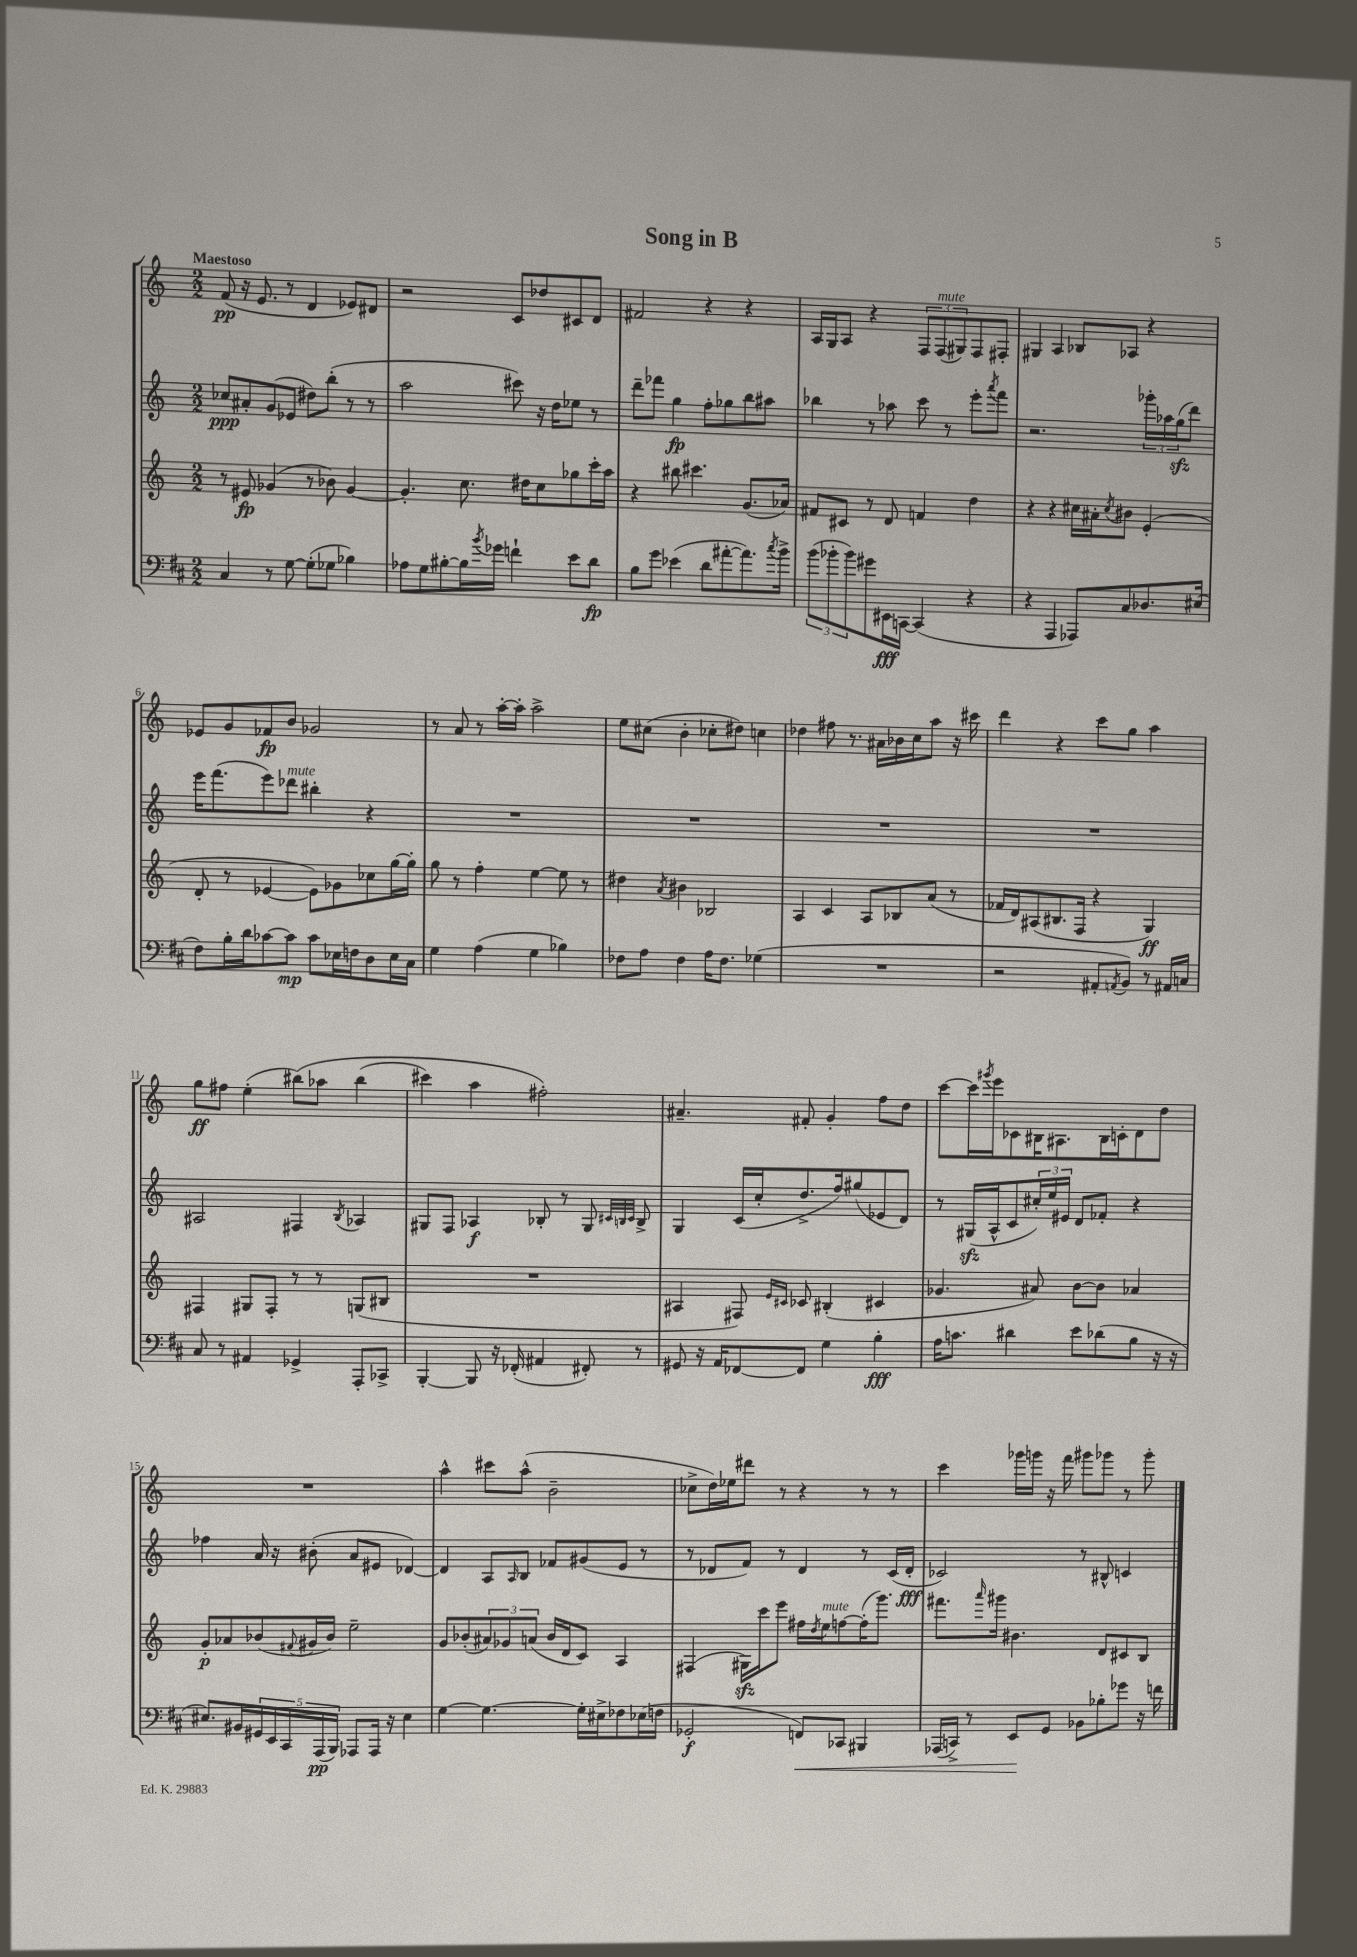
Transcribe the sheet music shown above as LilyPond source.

\header { title = "Song in B" }
<<
\new StaffGroup <<
\new Staff = "s0" {
    \clef treble \key c \major \numericTimeSignature \time 2/2 \tempo "Maestoso"
    f'8\pp( r16 e'8. r8 d'4 ees'8) dis'8 |
    r2 c'8 des''8 cis'8 d'8 |
    fis'2 r4 r4 |
    a16 g16 a8 r4 \tuplet 3/2 { f8 f8^\markup { \italic "mute" }( gis8) } f8 fis8-. |
    gis4 a4 bes8 aes8 r4 |
    ees'8 g'8 fes'8\fp b'8 ges'2 |
    r8 a'8 r8 a''16~-. a''16-. a''2-> |
    e''8 cis''8( b'4-. ces''8-. dis''8) c''4 |
    des''4 fis''8 r8. ais'16 bes'16 c''16 a''8 r16 cis'''16 |
    d'''4 r4 c'''8 g''8 a''4 |
    g''8\ff fis''8 e''4-.( bis''8)\( aes''8 bis''4( |
    cis'''4) a''4 fis''2-.\) |
    ais'4.-- fis'8-. g'4-. f''8 d''8 |
    c'''8~ c'''16 \acciaccatura { gis'''8 } e'''16 ces'8 bis16 ais8. bis16 c'16-. d'8 d''8 |
    R1 |
    a''4-^ cis'''8 a''8-^( b'2-- |
    ces''8-> d''16) ees''16 dis'''8 r8 r4 r8 r8 |
    c'''4 ges'''16 g'''16 r16 f'''16 gis'''8 ges'''8 r8 ges'''8-. \bar "|." |
}
\new Staff = "s1" {
    \clef treble \key c \major \numericTimeSignature \time 2/2
    ces''8\ppp ais'8-. g'8( ees'8 dis''8) b''8-.( r8 r8 |
    a''2 cis'''8) r16 d''16 ees''8 r8 |
    d'''8-- fes'''8 g''4\fp f''8-. ges''8 b''8 ais''8 |
    bes''4 r8 aes''8 c'''8 r8 e'''8-. \acciaccatura { a'''8 } f'''8 |
    r2. \tuplet 3/2 { ges'''16-. aes''16 g''16\sfz( } d'''8) |
    e'''16 f'''8.( e'''8) des'''8^\markup { \italic "mute" } bis''4-. r4 |
    R1 |
    R1 |
    R1 |
    R1 |
    ais2 fis4 \acciaccatura { b8 } aes4 |
    gis8 f8 aes4\f bes8-. r8 gis8 \grace { cis'32 b32 cis'32 } b8-> |
    g4 c'16( c''16-. d''8.-> f''16) gis''8( ees'8 d'8) |
    r8 gis16\sfz( a16-^ c'8 \tuplet 3/2 { cis''16-.) e''16 eis'16 } d'8 fes'8-. r4 |
    fes''4 a'16 r16 bis'8-.( a'8 eis'8 des'4~) |
    des'4 a8 \grace { a16 } b8 fes'8 gis'8( e'8 r8 |
    r8 des'8 f'8) r8 des'4 r8 c'16( des'16-.\fff |
    ces'2) r8 bis8-^ c'4 \bar "|." |
}
\new Staff = "s2" {
    \clef treble \key c \major \numericTimeSignature \time 2/2
    r8 eis'8\fp ges'4( r8 bes'8) ges'4~ |
    ges'4.-. c''8. dis''16 c''8 ges''8 c'''16-. a''16 |
    r4 bis''8 cis'''4. g'8.( aes'16) |
    fis'8 cis'8 r8 d'8 f'4 d''4 |
    r4 r4 cis''16 ais'16-. \acciaccatura { cis''8 } bis'8 e'4-.( |
    d'8-. r8 ees'4~ ees'8) ges'8 ces''8 g''16~ g''16-. |
    g''8 r8 f''4-. e''4~ e''8 r8 |
    dis''4 \acciaccatura { a'8 } bis'4 bes2 |
    a4 c'4 a8 bes8 a'8( r8 |
    fes'16 d'16) ais8( bis8. f16 r4 g4\ff) |
    fis4 gis8 fis8-. r8 r8 g8( bis8 |
    R1 |
    ais4 fis8) \grace { e'16 cis'16 } ces'8 bis4-.( cis'4 |
    ges'4. ais'8) b'8~ b'8 aes'4 |
    g'8-.\p aes'8 bes'8( \appoggiatura { fis'8 } gis'16 bes'16) e''2-- |
    g'8 bes'8-.( \tuplet 3/2 { ais'8) ges'8 a'8( } bes'16 d'16 c'8) a4 |
    fis4( gis16\sfz) c'''16 e'''8 fis''16 \acciaccatura { d''8 } e''16^\markup { \italic "mute" } f''8~ f''16-.( g'''8.) |
    fis'''8. \grace { a'''16 } gis'''16 bis'4. d'8 cis'8 b8 \bar "|." |
}
\new Staff = "s3" {
    \clef bass \key d \major \numericTimeSignature \time 2/2
    cis4 r8 g8~ g8-.( ges8 bes4) |
    aes8 g8 bis8~-. bis16 \acciaccatura { b'8 } ges'16 f'4-! e'8 d'8\fp |
    b8 g'8 ees'4( d'8 ais'8~-. ais'8.) \acciaccatura { cis''8 } b'16-> |
    \tuplet 3/2 { b'8( bes'8-. bes'8) } gis'8 eis,16\fff c,16~ c,4( r4 |
    r4 a,,4 aes,,8) cis8 des8. eis16( |
    fis8) b16-. d'16 ces'8~ ces'8\mp ces'8 ees16 f16 d8 ees16 cis16 |
    g4 a4( g4 bes4) |
    fes8 a8 fes4 a16 fes8. ges4( |
    R1 |
    r2 ais,8-. \acciaccatura { a,8 } b,8) r8 ais,16 c16 |
    cis8 r8 ais,4 ges,4-> a,,8-. ces,8-> |
    b,,4~-. b,,8 r16 fes,16-.( ais,4 fis,8-.) r8 |
    gis,8 r16 a,16 fes,8~ fes,8 g4 b4-.\fff |
    a16 c'8. dis'4 e'8 des'8( b8 r16 r16 |
    eis8.) bis,16 \tuplet 5/4 { gis,16 e,16 cis,16 a,,16\pp( b,,16) } aes,,8 aes,,16 r16 eis4 |
    g4~ g4.~ g16-. eis16-> fes8 ees16( f16 |
    ges,2-.\f f,8\<) ces,8 bis,,4 |
    aes,,16( c,16->) r8 e,8\! g,8 bes,8 bes8-. ges'8 r16 f'16 \bar "|." |
}
>>
>>
